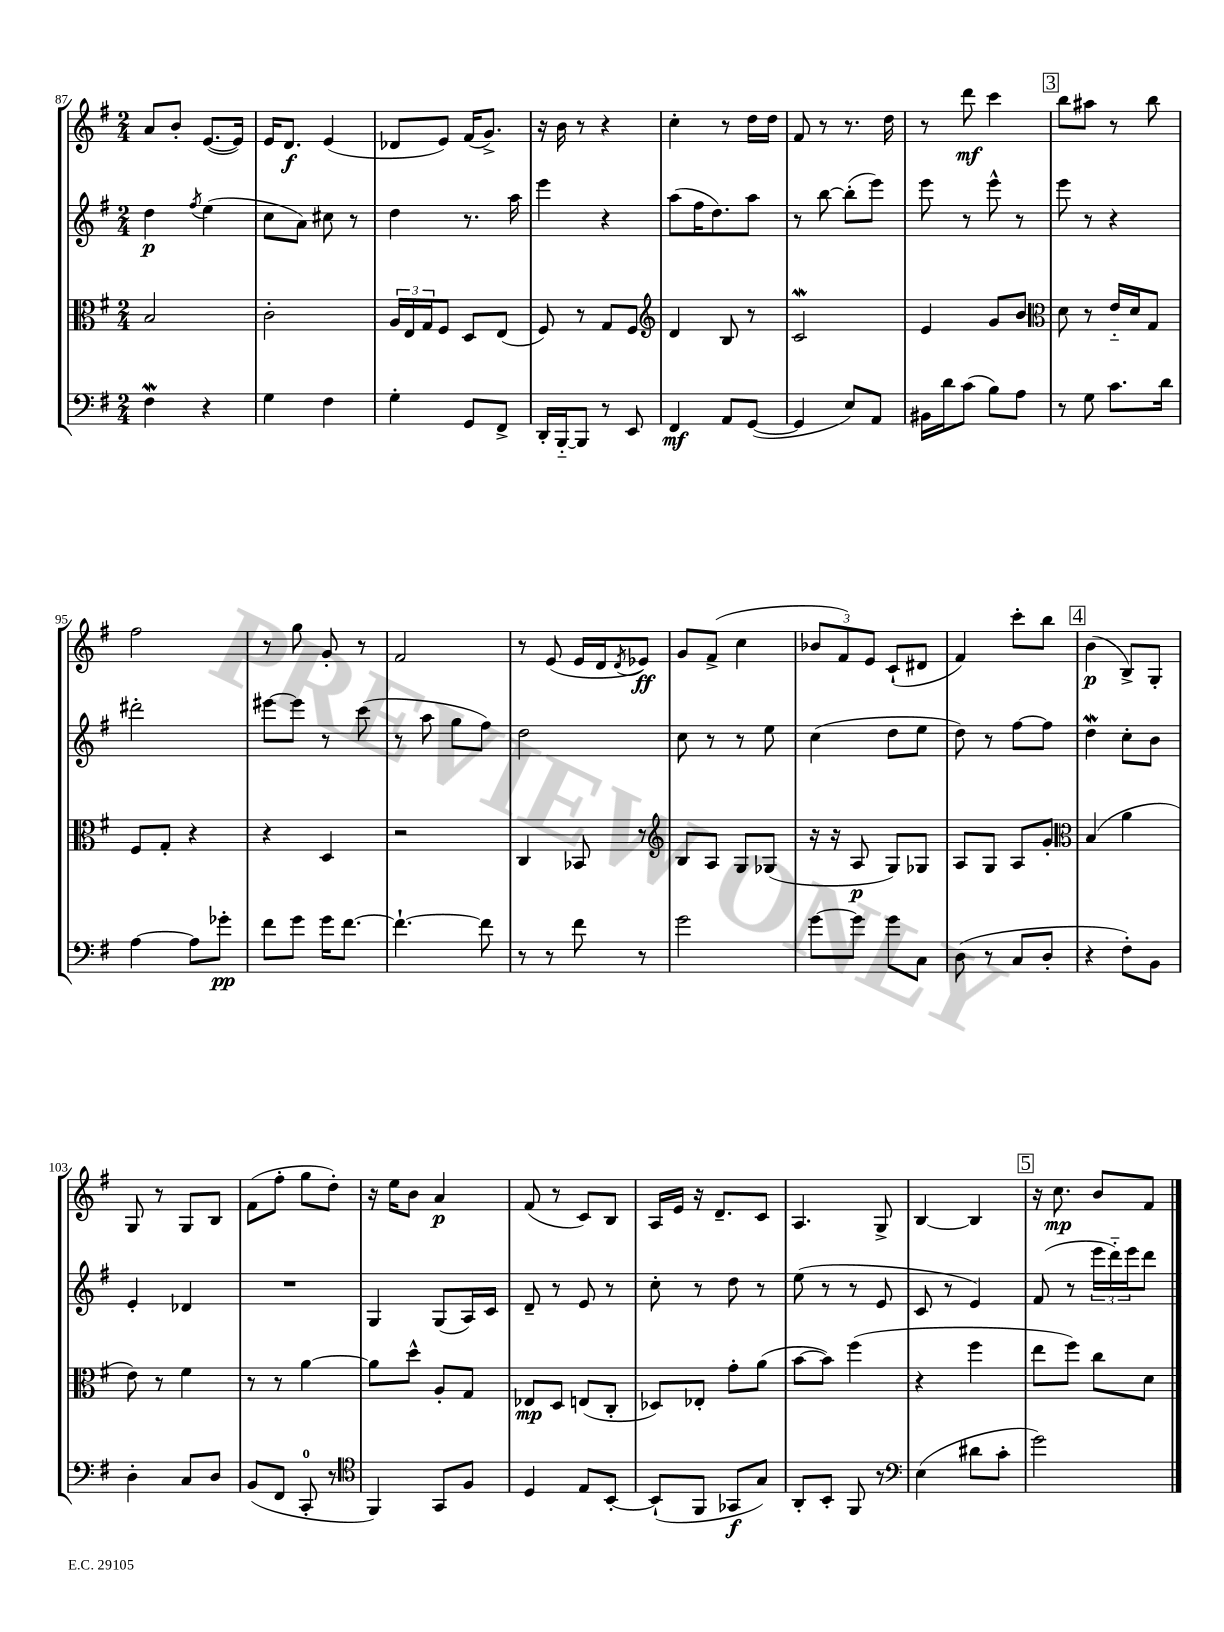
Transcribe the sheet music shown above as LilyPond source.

<<
\new StaffGroup <<
\new Staff = "s0" {
    \clef treble \key g \major \numericTimeSignature \time 2/4
    a'8 b'8-. e'8.~( e'16) |
    e'16 d'8.\f e'4( |
    des'8 e'8) fis'16( g'8.->) |
    r16 b'16 r8 r4 |
    c''4-. r8 d''16 d''16 |
    fis'8 r8 r8. d''16 |
    r8 d'''8\mf c'''4 |
    \mark \markup { \box "3" } b''8 ais''8 r8 b''8 |
    fis''2 |
    r8 g''8 g'8-. r8 |
    fis'2 |
    r8 e'8( e'16 d'16 \acciaccatura { d'8 } ees'8\ff) |
    g'8 fis'8->( c''4 |
    \tuplet 3/2 { bes'8 fis'8) e'8 } c'8-!( dis'8 |
    fis'4) c'''8-. b''8 |
    \mark \markup { \box "4" } b'4\p( b8->) g8-. |
    g8 r8 g8 b8 |
    fis'8( fis''8-. g''8 d''8-.) |
    r16 e''16 b'8 a'4\p |
    fis'8( r8 c'8) b8 |
    a16 e'16 r16 d'8.-- c'8 |
    a4. g8-> |
    b4~ b4 |
    \mark \markup { \box "5" } r16 c''8.\mp b'8 fis'8 \bar "|." |
}
\new Staff = "s1" {
    \clef treble \key g \major \numericTimeSignature \time 2/4
    d''4\p \acciaccatura { fis''8 } e''4( |
    c''8 a'8) cis''8 r8 |
    d''4 r8. a''16 |
    e'''4 r4 |
    a''8( fis''16 d''8.) a''8 |
    r8 b''8~ b''8-.( e'''8) |
    e'''8 r8 e'''8-^ r8 |
    \mark \markup { \box "3" } e'''8 r8 r4 |
    dis'''2-. |
    eis'''8~ eis'''8 r8 c'''8( |
    r8 a''8 g''8 fis''8) |
    d''2 |
    c''8 r8 r8 e''8 |
    c''4( d''8 e''8 |
    d''8) r8 fis''8~ fis''8 |
    \mark \markup { \box "4" } d''4\mordent c''8-. b'8 |
    e'4-. des'4 |
    R2 |
    g4 g8( a16) c'16 |
    d'8-- r8 e'8 r8 |
    c''8-. r8 d''8 r8 |
    e''8( r8 r8 e'8 |
    c'8 r8 e'4) |
    \mark \markup { \box "5" } fis'8( r8 \tuplet 3/2 { e'''16 d'''16-_) e'''16 } d'''8 \bar "|." |
}
\new Staff = "s2" {
    \clef alto \key g \major \numericTimeSignature \time 2/4
    b2 |
    c'2-. |
    \tuplet 3/2 { a16 e16 g16 } fis8 d8 e8( |
    fis8) r8 g8 fis8 |
    \clef treble d'4 b8 r8 |
    c'2\mordent |
    e'4 g'8 b'8 |
    \mark \markup { \box "3" } \clef alto d'8 r8 e'16-_ d'16 g8 |
    fis8 g8-. r4 |
    r4 d4 |
    r2 |
    c4 bes,8 r8 |
    \clef treble b8 a8 g8 ges8( |
    r16 r16 a8\p g8) ges8 |
    a8 g8 a8 g'8-. |
    \mark \markup { \box "4" } \clef alto b4( a'4 |
    e'8) r8 fis'4 |
    r8 r8 a'4~ |
    a'8 d''8-^ a8-. g8 |
    ees8\mp d8 e8( c8-. |
    des8) ees8-. g'8-. a'8( |
    b'8~ b'8) fis''4( |
    r4 fis''4 |
    \mark \markup { \box "5" } e''8 fis''8) c''8 d'8 \bar "|." |
}
\new Staff = "s3" {
    \clef bass \key g \major \numericTimeSignature \time 2/4
    fis4\mordent r4 |
    g4 fis4 |
    g4-. g,8 fis,8-> |
    d,16-. b,,16~-_ b,,8 r8 e,8 |
    fis,4\mf a,8 g,8~( |
    g,4 e8) a,8 |
    bis,16 d'16 c'8( b8) a8 |
    \mark \markup { \box "3" } r8 g8 c'8. d'16 |
    a4~ a8 ges'8-.\pp |
    fis'8 g'8 g'16 fis'8.~ |
    fis'4.~-! fis'8 |
    r8 r8 fis'8 r8 |
    g'2 |
    g'8~ g'8 g'8 c8 |
    d8( r8 c8 d8-. |
    \mark \markup { \box "4" } r4 fis8-.) b,8 |
    d4-. c8 d8 |
    b,8( fis,8 c,8-0-. r8 |
    \clef tenor fis,4) g,8 fis8 |
    d4 e8 b,8~-. |
    b,8-!( fis,8 ges,8\f g8) |
    a,8-. b,8-. fis,8 r8 |
    \clef bass e4( dis'8 c'8-. |
    \mark \markup { \box "5" } g'2) \bar "|." |
}
>>
>>
\layout { \context { \Score currentBarNumber = #87 } }
